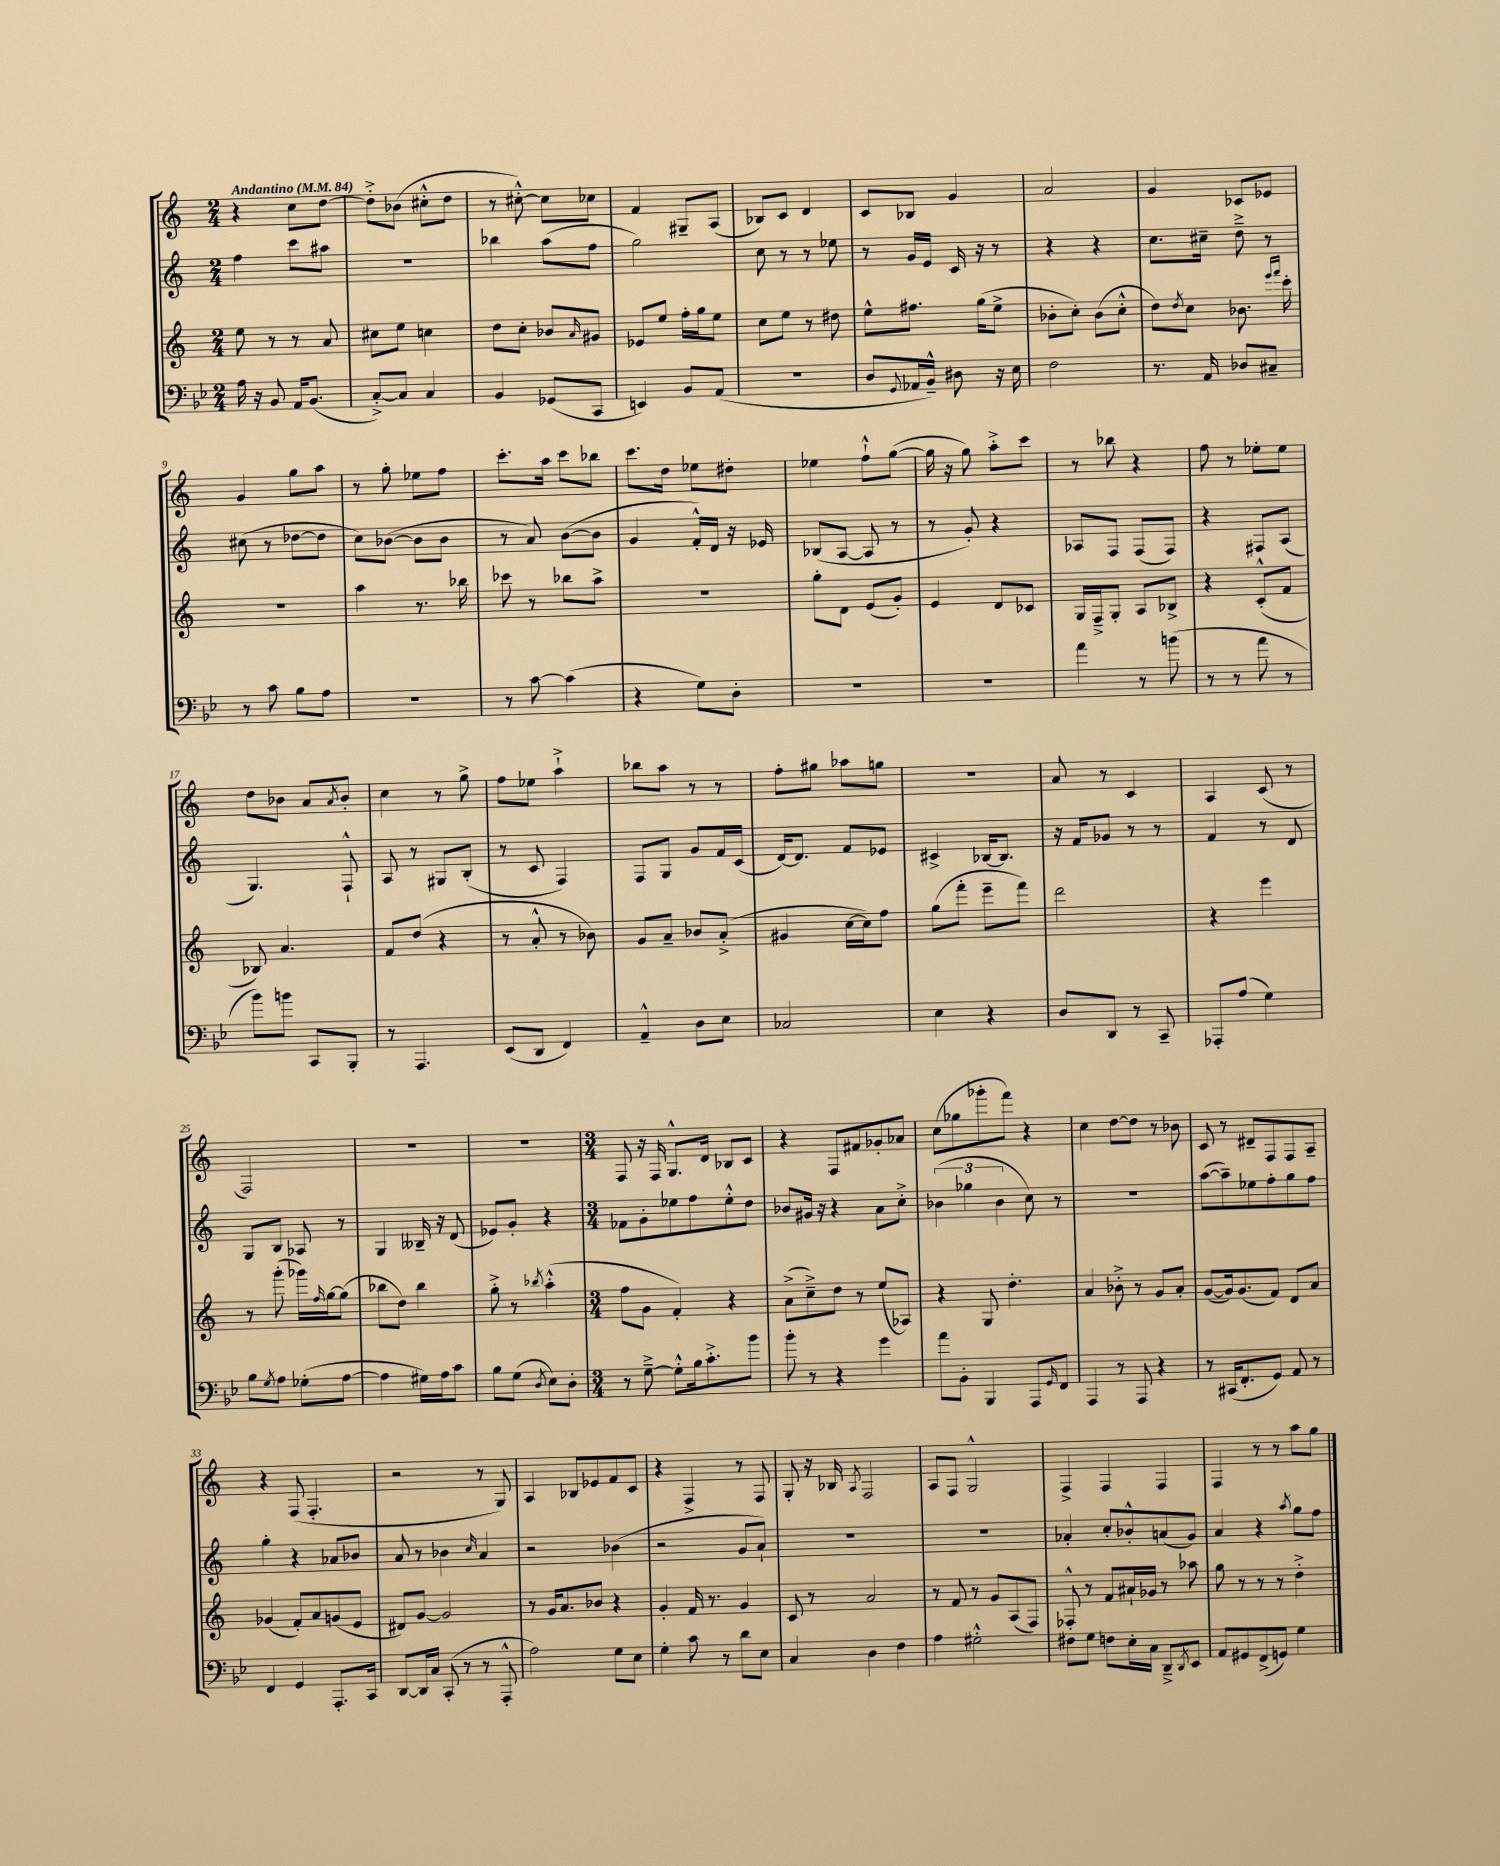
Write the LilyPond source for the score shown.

<<
\new StaffGroup <<
\new Staff = "s0" {
    \clef treble \key c \major \numericTimeSignature \time 2/4 \tempo "Andantino" 4 = 84
    r4 c''8 d''8~ |
    d''8-.-> bes'8( cis''8-.-^ d''8 |
    r8 cis''8~-.-^) cis''8 ces''8 |
    f'4 gis8-- a8( |
    bes8) c'8 d'4 |
    c'8 bes8 g'4 |
    a'2 |
    g'4 ces'8 ees'8 |
    g'4 g''8 a''8 |
    r8 g''8-. ees''8 f''8 |
    c'''8.-. a''16 c'''8 bes''8 |
    c'''8. d''16 ees''8 dis''8-. |
    ees''4 f''8-!-^ g''8~( |
    g''16 r16 g''8) a''8-.-> c'''8 |
    r8 bes''8 r4 |
    f''8 r8 ees''8-. ees''8 |
    d''8 bes'8 a'8 \acciaccatura { a'8 } bes'8-. |
    c''4 r8 g''8-> |
    f''8 ees''8 a''4-!-> |
    bes''8 a''8 r8 r8 |
    f''8-. gis''8 aes''8 g''8 |
    R2 |
    a'8 r8 c'4 |
    a4 c'8( r8 |
    f2) |
    r2 |
    r2 |
    \numericTimeSignature \time 3/4 f8 r16 f16 g8.-^ d'16 bes8 c'8 |
    r4 f8 fis'8 ges'8-. aes'8 |
    c''8( ges''8 ges'''8-. f'''8) r4 |
    c''4 d''8~ d''8 r8 bes'8 |
    c'8 r8 dis'8-- f8 f8 a8-- |
    r4 f8( f4.-. |
    r2 r8 g8) |
    a4 bes8 ees'8 f'8 c'8 |
    r4 f4-> r8 f8 |
    g8-. r16 bes16 \acciaccatura { a8 } f2 |
    a8 f8 g2-^ |
    f4-> f4 f4 |
    f4 r8 r8 a''8 g''8 \bar "|." |
}
\new Staff = "s1" {
    \clef treble \key c \major \numericTimeSignature \time 2/4
    f''4 c'''8 ais''8 |
    r2 |
    bes''4 a''8( f''8 |
    g''2) |
    c''8 r8 r8 ees''8 |
    r8 g'16 e'16 c'16 r16 r8 |
    r4 r4 |
    c''8. cis''16-- d''8---> r8 |
    cis''8( r8 des''8~ des''8 |
    c''8) bes'8~( bes'8 bes'8 |
    r8 a'8) b'8~( b'8 |
    g'4 f'16-.-^) d'16 r16 ees'16 |
    bes8( a8~ a8 r8 |
    r8 g'8-.) r4 |
    aes8 f8 f8( f8) |
    r4 fis8 a8( |
    g4.) f8-!-^ |
    a8 r8 gis8 b8-.( |
    r8 c'8 f4) |
    f8 g8 g'8 f'16 c'16( |
    d'16~) d'8. f'8 ees'8 |
    cis'4-> bes16~ bes8. |
    r16 f'16 ges'8 r8 r8 |
    f'4 r8 d'8 |
    g8 b8 aes8 r8 |
    g4 beses16-- r16 d'8( |
    ees'8) g'8-. r4 |
    \numericTimeSignature \time 3/4 fes'8 g'8-. ees''8 f''8 ees''8-.-^ d''8 |
    bes'8 gis'16 r16 r4 a'8 c''8-.-> |
    \tuplet 3/2 { bes'4( ges''4 bes'4 } c''8) r8 |
    R2. |
    a''8~( a''8--) ees''8 f''8-. g''8 f''8 |
    g''4-. r4 aes'8 bes'8 |
    a'8 r8 bes'4 \grace { c''16 } a'4 |
    r2 bes'4( |
    r2 g'8 a'8-!) |
    R2. |
    R2. |
    aes'4-. c''8-. bes'8-.-^ a'8( g'8) |
    a'4 r4 \acciaccatura { a''8 } g''8 f''8 \bar "|." |
}
\new Staff = "s2" {
    \clef treble \key c \major \numericTimeSignature \time 2/4
    e''8 r8 r8 a'8 |
    cis''8 e''8 c''4 |
    d''8 c''8-. bes'8 \grace { a'16 } gis'8 |
    ees'8 e''8 f''16-. g''16 e''8 |
    c''8 e''8 r8 dis''8 |
    e''8-^ fis''8. g''16( e''8-> |
    bes'8-. c''8-.) bes'8( c''8-.-^ |
    d''8) \acciaccatura { d''8 } c''8 bes'8. \grace { e'''16 f'''16 } c'''16-. |
    R2 |
    a''4 r8. bes''16 |
    ces'''8 r8 bes''8 a''8-> |
    R2 |
    g''8-. d'8 e'8( g'8-.) |
    e'4 d'8 ces'8 |
    g16 f16---> g8-. a8 bes8-> |
    r4 c'8-.-^( f'8 |
    bes8) a'4. |
    f'8 d''8( r4 |
    r8 a'8-.-^ r8 bes'8) |
    g'8 a'8-- bes'8 a'8-.->( |
    gis'4 c''16~ c''16) f''8 |
    g''8( f'''8-. e'''8-- f'''8) |
    d'''2 |
    r4 e'''4 |
    r8 g'''8-.( ges'''16) \grace { f''16 } g''16~ g''8( |
    bes''8 d''8) bes''4 |
    g''8-.-> r8 \acciaccatura { bes''8 } a''4-.-^( |
    \numericTimeSignature \time 3/4 f''8 g'8 f'4-.) r4 |
    a'8->( c''8--->) d''8 r8 e''8( aes8) |
    r4 g8 d''4.-. |
    a'4 bes'8-.-> r8 g'8 a'8-. |
    g'8~( g'16) g'8.( f'8) d'8 a'8 |
    ges'4( f'8-.) a'8 g'8( e'8 |
    dis'8) g'8~ g'2 |
    r8 g'16 a'8. bes'8 r4 |
    g'4-. f'16 r8. g'4 |
    c'8 r8 a'2 |
    r8 f'8 r8 g'8 a8( f8) |
    fes8-.-^ r8 f'8 ais'16-! ges'16 r8 aes''8 |
    g''8 r8 r8 r8 d''4-.-> \bar "|." |
}
\new Staff = "s3" {
    \clef bass \key bes \major \numericTimeSignature \time 2/4
    a16 r16 bes,8 a,16 bes,8.( |
    c8~-.->) c8 c4 |
    bes,4 ges,8( c,8 |
    e,4) bes,8 a,8( |
    r2 |
    d8 \appoggiatura { g,8 } aes,16 bes,16---^) dis8 r16 ees16 |
    f2 |
    r8. a,16 des8 cis8-- |
    r8 c'8 bes8 a8 |
    R2 |
    r8 c'8~ c'4( |
    r4 g8) d8-. |
    R2 |
    R2 |
    a'4 r8 b'8( |
    r8 r8 a'8 r8 |
    bes'8) b'8 c,8 bes,,8-. |
    r8 a,,4. |
    ees,8( d,8 f,4) |
    a,4---^ d8 ees8 |
    ces2 |
    ees4 r4 |
    d8 d,8 r8 c,8-- |
    aes,,8-. a8( g4) |
    bes8 \acciaccatura { g8 } a8 ges8-.( a8~ |
    a4 gis16) a16 c'8 |
    bes8 g8( \acciaccatura { d8 } ees8) d8-. |
    \numericTimeSignature \time 3/4 r8 g8~---> g8-.-^ bes16 c'8.-.-> bes'8 |
    bes'8-. r8 r4 g'4 |
    a'8 bes,8-. bes,,4 a,,8 \grace { g,16 } f,8 |
    a,,4 r8 a,,8 r4 |
    r8 cis,16( f,8.-. g,8) a,8 r8 |
    f,4 g,4 a,,8.-. c,16 |
    d,8~ d,16 c16 c,8-.( r8 r8 a,,8-.-^ |
    a2) g8 ees8 |
    g4-. c'8 r8 d'8 ees8 |
    c4 d4 f4 |
    a4 gis2-.-^ |
    fis8 g8 f8 ees16-. c16 d,8---> \acciaccatura { d,8 } ees,8 |
    a,8 gis,8 f,8->( g,8) g4 \bar "|." |
}
>>
>>
